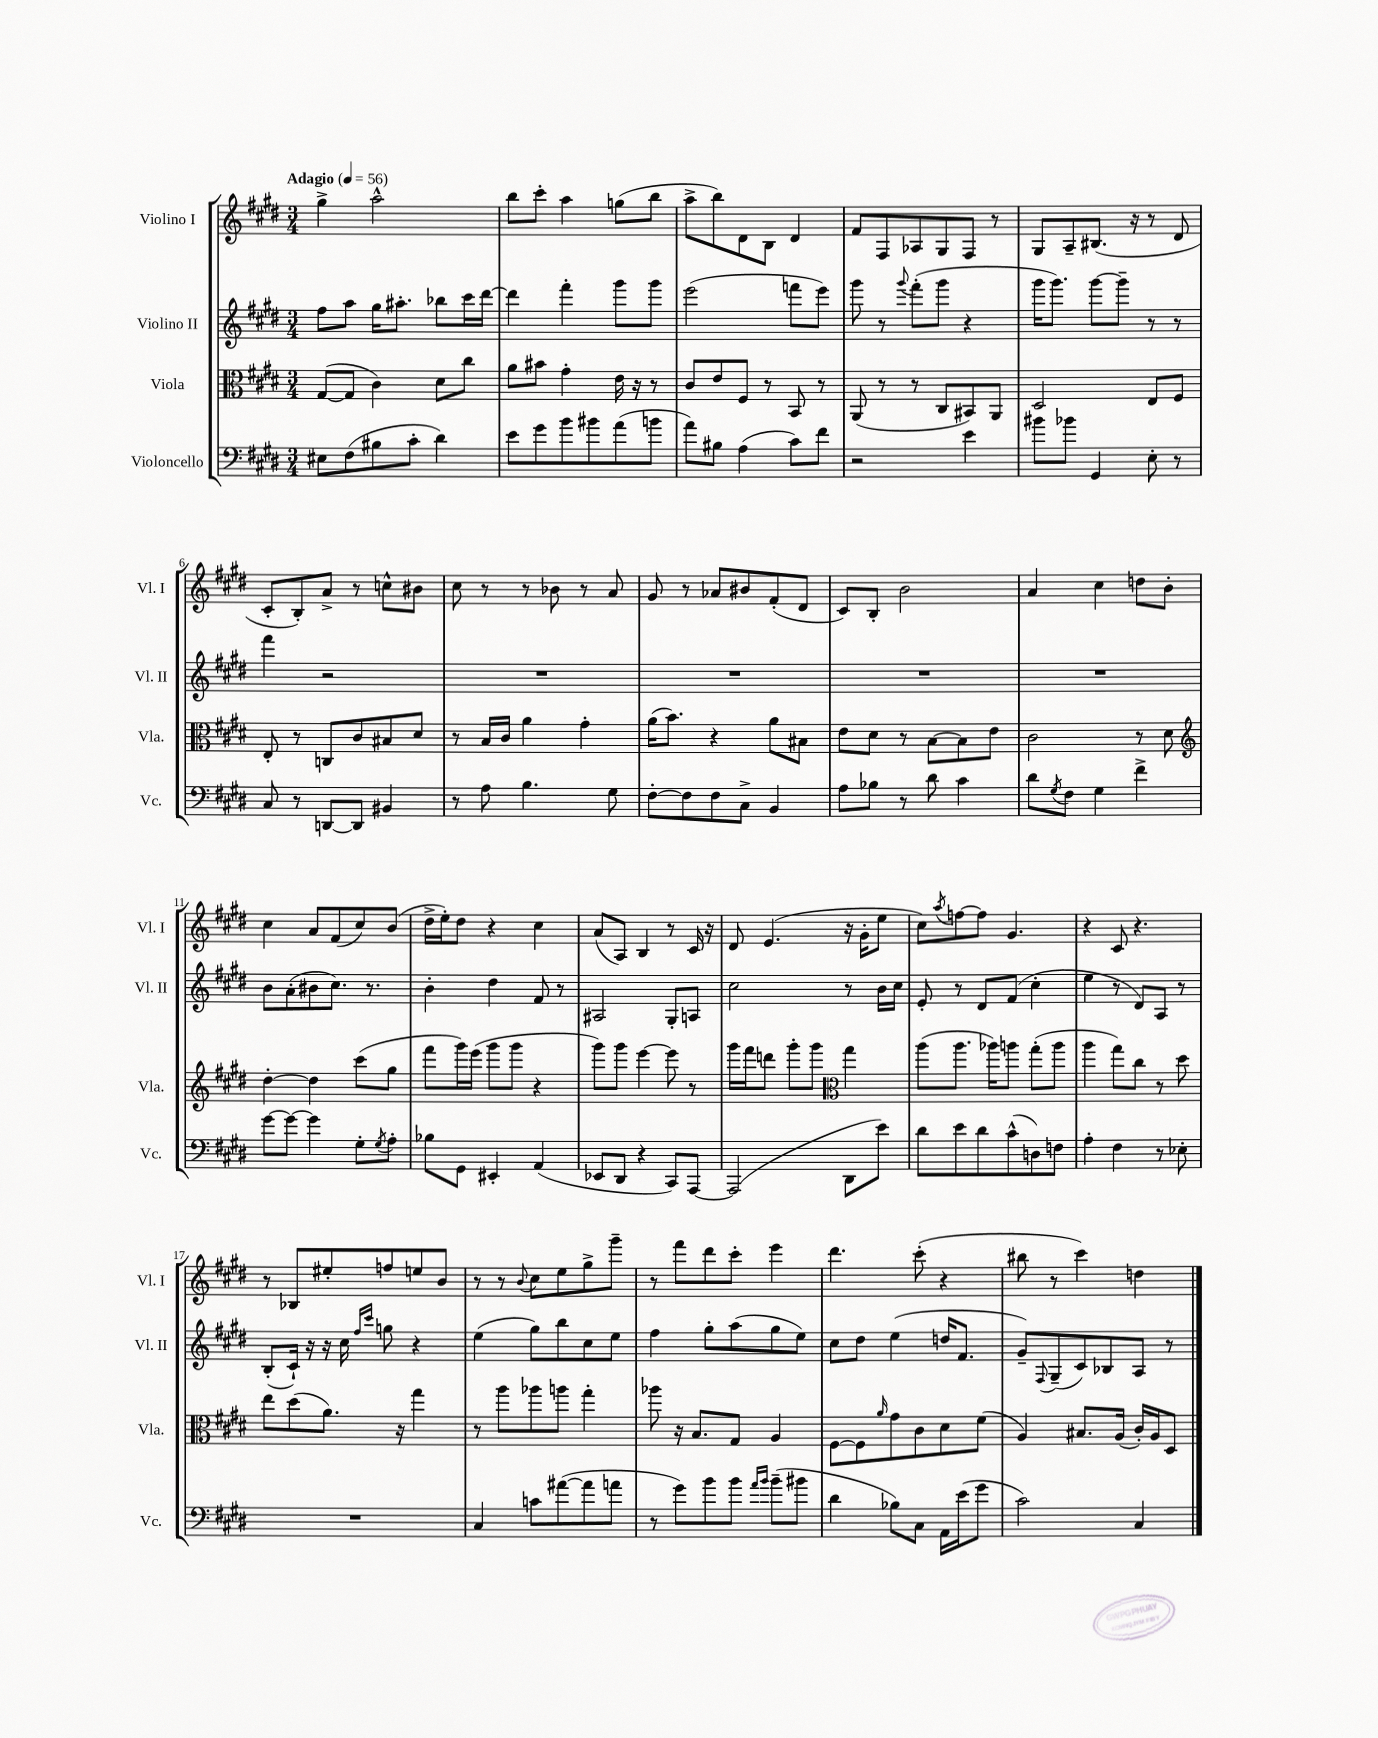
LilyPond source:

<<
\new StaffGroup <<
\new Staff = "s0" \with { instrumentName = "Violino I" shortInstrumentName = "Vl. I" } {
    \clef treble \key e \major \numericTimeSignature \time 3/4 \tempo "Adagio" 4 = 56
    gis''4-> a''2-^ |
    b''8 cis'''8-. a''4 g''8( b''8 |
    a''8-> b''8) dis'8 b8 dis'4 |
    fis'8 fis8 aes8 gis8 fis8 r8 |
    gis8 a8-- bis8.( r16 r8 dis'8 |
    cis'8-. b8-.) a'8-> r8 c''8-^ bis'8 |
    cis''8 r8 r8 bes'8 r8 a'8 |
    gis'8 r8 aes'8 bis'8 fis'8-.( dis'8 |
    cis'8) b8-. b'2 |
    a'4 cis''4 d''8 b'8-. |
    cis''4 a'8 fis'8( cis''8) b'8( |
    dis''16-> e''16-.) dis''8 r4 cis''4 |
    a'8( a8) b4 r8 cis'16 r16 |
    dis'8 e'4.( r16 gis'16-. e''8 |
    cis''8) \acciaccatura { a''8 } f''8~ f''8 gis'4. |
    r4 cis'8 r4. |
    r8 bes8 eis''8-. f''8 e''8 b'8 |
    r8 r8 \appoggiatura { b'8 } cis''8 e''8 gis''8-> gis'''8-- |
    r8 fis'''8 dis'''8 cis'''8-. e'''4 |
    dis'''4. cis'''8-.( r4 |
    bis''8 r8 cis'''4) d''4 \bar "|." |
}
\new Staff = "s1" \with { instrumentName = "Violino II" shortInstrumentName = "Vl. II" } {
    \clef treble \key e \major \numericTimeSignature \time 3/4
    fis''8 a''8 gis''16 ais''8.-. bes''8 cis'''16 dis'''16~ |
    dis'''4 fis'''4-. gis'''8 gis'''8 |
    e'''2( f'''8 e'''8) |
    gis'''8 r8 \appoggiatura { gis'''8 } fis'''8-.( gis'''8 r4 |
    gis'''16 gis'''8.) gis'''8~ gis'''8-- r8 r8 |
    fis'''4 r2 |
    R2. |
    R2. |
    R2. |
    R2. |
    b'8 a'8-.( bis'8 cis''8.) r8. |
    b'4-. dis''4 fis'8 r8 |
    ais2 gis8-. a8 |
    cis''2 r8 b'16 cis''16 |
    e'8-. r8 dis'8 fis'8( cis''4-. |
    e''4 r8 dis'8) a8 r8 |
    b8-.( cis'16-!) r16 r16 cis''16 \grace { fis''16 cis'''16 } g''8 r4 |
    e''4( gis''8) b''8 cis''8 e''8 |
    fis''4 gis''8-. a''8( gis''8 e''8) |
    cis''8 dis''8 e''4( d''16 fis'8. |
    gis'8--) \appoggiatura { fis8 } gis8--( cis'8) bes8 a8 r8 \bar "|." |
}
\new Staff = "s2" \with { instrumentName = "Viola" shortInstrumentName = "Vla." } {
    \clef alto \key e \major \numericTimeSignature \time 3/4
    gis8~( gis8 cis'4) dis'8 cis''8 |
    a'8 bis'8 gis'4-. e'16 r16 r8 |
    cis'8 e'8 fis8 r8 b,8 r8 |
    a,8( r8 r8 cis8 bis,8) a,8 |
    dis2 e8 fis8 |
    e8-. r8 c8 cis'8 bis8 dis'8 |
    r8 b16 cis'16 a'4 gis'4-. |
    a'16( b'8.) r4 a'8 bis8 |
    e'8 dis'8 r8 b8~ b8 e'8 |
    cis'2 r8 dis'8 |
    \clef treble dis''4~-. dis''4 cis'''8( gis''8 |
    fis'''8 gis'''16) e'''16( gis'''8 gis'''8 r4 |
    gis'''8) gis'''8 e'''4~ e'''8 r8 |
    gis'''16 fis'''16 d'''8 gis'''8-. gis'''8 \clef alto gis''4 |
    a''8( a''8. aes''16) a''8 gis''8-.( a''8 |
    a''4 gis''8) cis''8 r8 dis''8 |
    e''8 dis''8( a'8.) r16 gis''4 |
    r8 a''8 aes''8 a''8 gis''4-. |
    aes''8 r16 b8. gis8 a4 |
    fis8~ fis8 \grace { a'16 } gis'8 cis'8 dis'8 fis'8( |
    a4) bis8. a16( cis'16-.) a16 dis8 \bar "|." |
}
\new Staff = "s3" \with { instrumentName = "Violoncello" shortInstrumentName = "Vc." } {
    \clef bass \key e \major \numericTimeSignature \time 3/4
    eis8 fis8( bis8 cis'8-. dis'4) |
    e'8 gis'8 b'8 bis'8 a'8( b'8 |
    a'8) bis8 a4( cis'8) fis'8 |
    r2 e'4 |
    bis'8 bes'8 gis,4 e8-. r8 |
    cis8 r8 d,8~ d,8 bis,4 |
    r8 a8 b4. gis8 |
    fis8~-. fis8 fis8 cis8-> b,4 |
    a8 bes8 r8 dis'8 cis'4 |
    dis'8 \acciaccatura { gis8 } fis8 gis4 fis'4-> |
    gis'8~ gis'8~ gis'4 gis8-. \acciaccatura { gis8 } a8-. |
    bes8 gis,8 eis,4-. a,4( |
    ees,8 dis,8 r4 cis,8) a,,8~ |
    a,,2( dis,8 e'8) |
    dis'8 e'8 dis'8 cis'8-^( d8) f8 |
    a4-. fis4 r8 ees8-. |
    R2. |
    cis4 c'8 ais'8~( ais'8 a'8 |
    r8 gis'8) b'8 b'8 \grace { a'16 b'16 } b'8--( bis'8 |
    dis'4 bes8) cis8 a,16 e'16( gis'8 |
    cis'2) cis4 \bar "|." |
}
>>
>>
